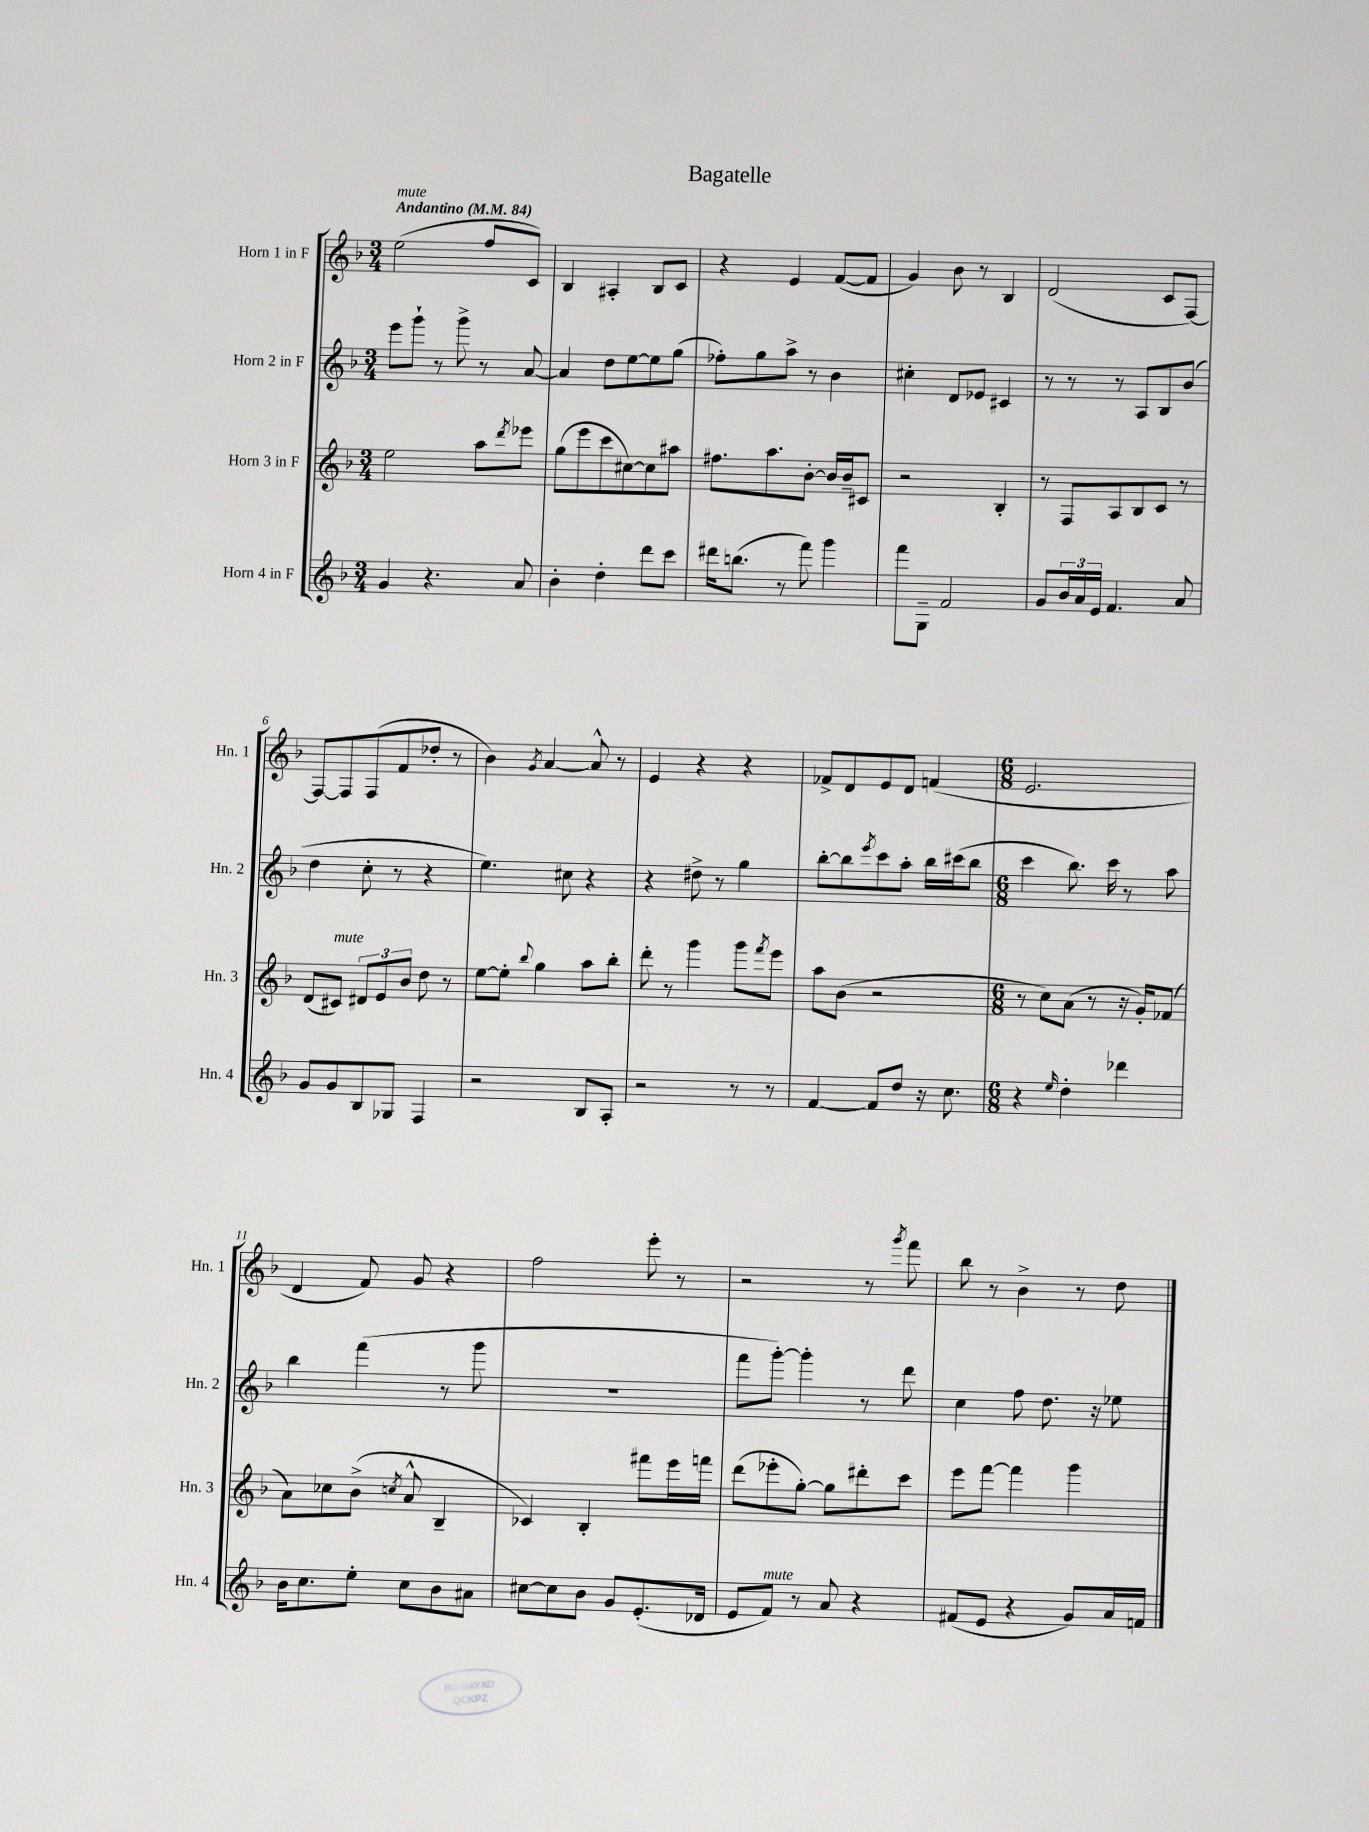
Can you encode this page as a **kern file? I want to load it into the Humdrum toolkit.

**kern	**kern	**kern	**kern
*part4	*part3	*part2	*part1
*staff4	*staff3	*staff2	*staff1
*I"Horn 4 in F	*I"Horn 3 in F	*I"Horn 2 in F	*I"Horn 1 in F
*I'Hn. 4	*I'Hn. 3	*I'Hn. 2	*I'Hn. 1
*clefG2	*clefG2	*clefG2	*clefG2
*k[b-]	*k[b-]	*k[b-]	*k[b-]
*M3/4	*M3/4	*M3/4	*M3/4
*MM84	*MM84	*MM84	*MM84
=1	=1	=1	=1
!	!	!	!LO:TX:a:B:t=Andantino
!	!	!	!LO:TX:a:i:t=mute
4g/	2ee\	8eee\L	(2ee\
.	.	8ggg`\J	.
4.r	.	8r	.
.	.	8ggg^\	.
.	8aa\L	8r	8ff/L
.	8qddd/	.	.
8a/	8eee-X\J	[8a/	8c/J)
=2	=2	=2	=2
4b-'\	(8gg\L	4a/]	4B-/
.	8eee\	.	.
4dd'\	8ccc\	8dd\L	4A#X'/
.	[8cc#X\)	[8ee\	.
8ddd\L	8cc#\]	8ee\]	8B-/L
8ccc\J	8aa#X\J	(8gg\J	8c/J
=3	=3	=3	=3
16ddd#X\KL	8.ff#X\L	8ff-X'\L)	4r
(8.bbn\J	.	.	.
.	.	8gg\	.
.	8.aa\	.	.
8r	.	8aa^\J	4e/
8fff\)	[8b-'\J	8r	.
4ggg\	16b-/LL]	4b-\	([8f/L
.	16b-~/J	.	.
.	8c#X/J	.	8f/J]
=4	=4	=4	=4
8fff\L	2r	4cc#X'\	4g/)
8G~\J	.	.	.
2f/	.	8d/L	8b-\
.	.	8e-X/J	8r
.	4B-'/	4c#X/	4B-/
=5	=5	=5	=5
8g/L	8r	8r	(2d/
24b-/L	8F/L	8r	.
24a/	.	.	.
24e/JJ	.	.	.
4.f/	8A/	8r	.
.	8B-/	8A/L	.
.	8c/J	8B-/	8c/L
8a/	8r	(8b-/J	[8F/J)
!!LO:LB:g=z
=6	=6	=6	=6
8g/L	(8d/L	4dd\	8F/L_
!	!LO:TX:a:i:t=mute	!	!
8g/	8c#X/J)	.	8F/]
8B-/	12d#X/L	8cc'\	(8F/
.	12e/	.	.
8G-X/J	.	8r	8f/
.	12b-/J	.	.
4F/	8dd\	4r	8dd-X'/J
.	8r	.	8r
=7	=7	=7	=7
2r	[8ee\L	4.ee\)	4b-\)
.	8ee'\J]	.	.
.	8qqbb-/	.	8qg/
.	4gg\	.	[4a/
.	.	8cc#X\	.
8B-/L	8aa\L	4r	8a^^/]
8A'/J	8bb-'\J	.	8r
=8	=8	=8	=8
2r	8ddd'\	4r	4e/
.	8r	.	.
.	4ggg\	8dd#X^\	4r
.	.	8r	.
8r	8ggg\L	4gg\	4r
.	8qfff/	.	.
8r	8eee\J	.	.
=9	=9	=9	=9
[4f/	8aa\L	[8bb-'\L	8f-X^/L
.	(8b-\J	8bb-\]	8d/
.	.	8qeee/	.
8f/L]	2r	8ccc\	8e/
8dd/J	.	8aa'\J	8d/J
16r	.	16bb-\LL	(4fn/
8.cc\	.	(16ccc#X\J	.
.	.	8bb-\J	.
=10	=10	=10	=10
*M6/8	*M6/8	*M6/8	*M6/8
4r	8r	4ccc\	2.e/
.	8cc\L)	.	.
16qqee/	.	.	.
4dd'\	(8a\J	8.bb-\)	.
.	8r	.	.
.	.	16ccc\	.
4ddd-X\	16r	8r	.
.	16g'/KL)	.	.
.	(8f-X/J	8aa\	.
!!LO:LB:g=z
=11	=11	=11	=11
16b-\KL	8a\L)	4bb-\	4d/
8.cc\	.	.	.
.	8cc-X\	.	.
8ee'\J	(8b-^\J	(4fff\	8f/)
.	8qccn/	.	.
8cc\L	8a^^/	.	8g/
8b-\	4B-~/	8r	4r
8a#X\J	.	8ggg\	.
=12	=12	=12	=12
[8cc#X\L	4c-X/)	2.r	2ff\
8cc#\]	.	.	.
8b-\J	4B-'/	.	.
8g/L	.	.	.
(8.e'/	8fff#X\L	.	8eee'\
.	16eee\L	.	8r
16d-X/Jk	16fffn\JJ	.	.
=13	=13	=13	=13
8e/L	(8ddd\L	8fff\L	2r
!LO:TX:a:i:t=mute	!	!	!
8f/J)	8eee-X'\	[8ggg'\J)	.
8r	[8gg'\J)	4ggg'\]	.
8a/	8gg\L]	.	.
4r	8ddd#X'\	8r	8r
.	.	.	8qggg/
.	8ccc\J	8ddd\	8fff\
=14	=14	=14	=14
(8f#X/L	8eee\L	4cc\	8bb-\
8e/J	[8fff\J	.	8r
4r	4fff\]	8ff\	4b-^\
.	.	8.dd\	.
8g/L)	4ggg\	.	8r
.	.	16r	.
16a/L	.	8ee-X\	8dd\
16fn/JJ	.	.	.
==	==	==	==
*-	*-	*-	*-
